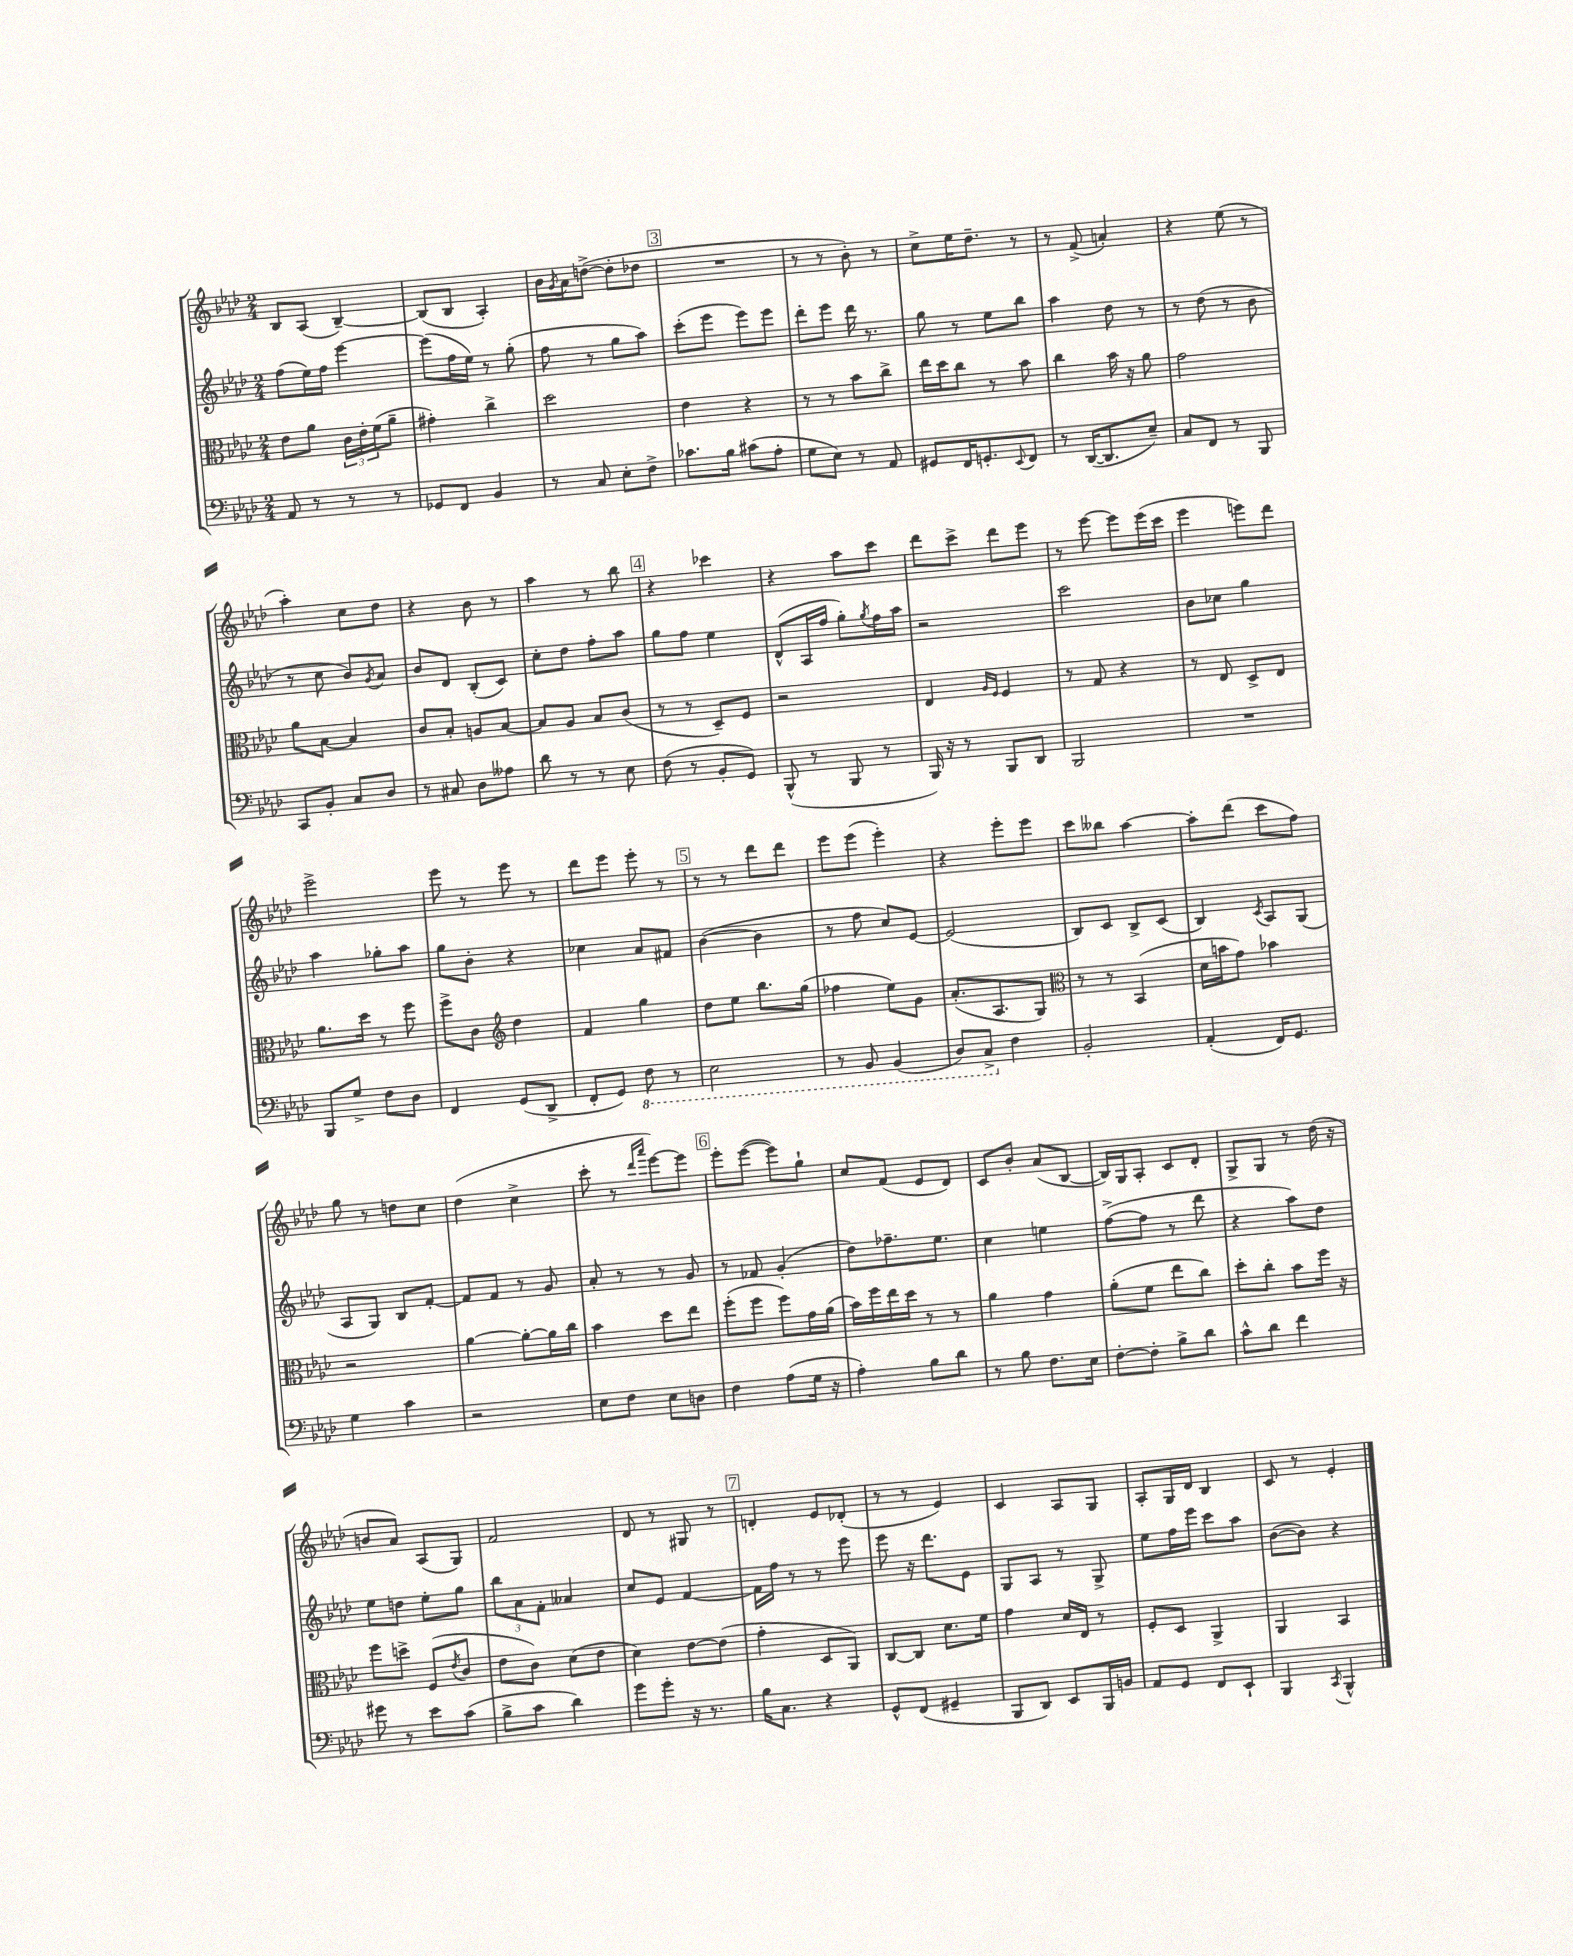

**kern	**kern	**kern	**kern
*staff4	*staff3	*staff2	*staff1
*clefF4	*clefC3	*clefG2	*clefG2
*k[b-e-a-d-]	*k[b-e-a-d-]	*k[b-e-a-d-]	*k[b-e-a-d-]
*M2/4	*M2/4	*M2/4	*M2/4
8AA-	8e-	(8ff	8B-
8r	8a-	16ee-)	(8A-
.	.	16ff	.
8r	24c	[4eee-	[4B-~)
.	24e-'	.	.
.	(24f	.	.
8r	8a-~	.	.
=	=	=	=
8GG-	4g#')	(8eee-]	(8B-]
8FF	.	16ff	8B-
.	.	16ee-)	.
4BB-	4cc^	8r	4A-')
.	.	(8gg'	.
=	=	=	=
8r	2dd-	8ff	16b-
.	.	.	8qg
.	.	.	16a-
8C	.	8r	([8dd^
8E-'	.	8gg	8dd']
8F^	.	8aa-)	8dd-
=	=	=	=
8.c-	4e-	(8ccc'	2r
.	.	8eee-	.
16B-	.	.	.
(8c#	4r	8eee-)	.
8A-'	.	8eee-	.
=	=	=	=
8G	8r	8ddd-'	8r
8E-)	8r	8eee-	8r
8r	8b-	16ddd-	8b-')
.	.	8.r	.
8AA-	8cc^	.	8r
=	=	=	=
8GG#	16ee-	8gg	8cc^
.	16dd-	.	.
16FF	8cc	8r	16ee-
8.GG'	.	.	8.dd-~
.	8r	8ee-	.
8qqEE-	.	.	.
8FF	8b-	8bb-	8r
=	=	=	=
8r	4cc	4aa-	8r
([16DD-	.	.	(8f^
8.DD-]	.	.	.
.	16b-	8dd-	4a')
.	16r	.	.
8E-~)	8a-	8r	.
=	=	=	=
8C	2g	8r	4r
8FF	.	(8dd-	.
8r	.	8r	(8ee-
8BBB-	.	8b-	8r
=	=	=	=
8CC	8a-	8r	4aa-')
8BB-'	[8B-	8cc	.
8C	4B-]	8b-)	8cc
.	.	8qg	.
8D-	.	8a-	8dd-
=	=	=	=
8r	8c	8b-	4r
8C#	8B-'	8d-	.
8D-	8A	(8B-'	8b-
8A--	[8B-	8c)	8r
=	=	=	=
8d-	8B-]	8cc'	4aa-
8r	8A-	8dd-	.
8r	8B-	8ff'	8r
8E-	(8c	8aa-	8bb-
=	=	=	=
(8F	8r	8gg	4r
8r	8r	8ff	.
8BB-'	8D-~)	4ee-	4ccc-
8GG)	8F	.	.
=	=	=	=
(8BBB-^^	2r	(8d-^^	4r
8r	.	16A-	.
.	.	16ff	.
8BBB-	.	8gg')	8aa-
.	.	8qgg	.
8r	.	16ff	8ccc
.	.	16aa-	.
=	=	=	=
16BBB-)	4E-	2r	8ddd-
16r	.	.	.
8r	.	.	8ccc^
.	16qqA-	.	.
.	16qqF	.	.
8BBB-	4F	.	8ddd-
8DD-	.	.	8eee-
=	=	=	=
2BBB-	8r	2ccc	8r
.	8G	.	[8eee-
.	4r	.	8eee-]
.	.	.	(16eee-
.	.	.	16ccc
=	=	=	=
2r	8r	8b-	4eee-
.	8E-	8cc-	.
.	8D-^	4gg	8eee)
.	8E-	.	8ddd-
=	=	=	=
8BBB-	8.a-	4aa-	2eee-^
8G^	.	.	.
.	16dd-	.	.
8F	8r	8gg-'	.
8D-	8ff	8aa-	.
=	=	=	=
4FF	8ff^	8gg	8eee-
.	8c	8b-'	8r
*	*clefG2	*	*
(8GG	4dd-	4r	8eee-
8DD-^	.	.	8r
=	=	=	=
8FF'	4f	4cc-	8ddd-
8GG)	.	.	8eee-
8FF	4gg	8a-	8eee-'
8r	.	8f#	8r
=	=	=	=
2EE-	8dd-	([4b-	8r
.	8ee-	.	8r
.	8.bb-	4b-]	8ddd-
.	.	.	8ddd-
.	(16gg	.	.
=	=	=	=
8r	4ff-	8r	8eee-
8BBB-	.	8ff	(8eee-
(4BBB-	8ee-)	8cc)	4eee-')
.	8g	[8e-	.
=	=	=	=
8DD-)	(8.a-'	(2e-]	4r
8CC^	.	.	.
.	8.A-	.	.
4F	.	.	8eee-'
.	8G)	.	8eee-
=	=	=	=
*	*clefC3	*	*
2BB-'	8r	8B-)	8ccc
.	8r	8c	8bb--
.	(4BB-	8B-^	[4aa-
.	.	(8c	.
=	=	=	=
(4AA-'	16d-	4B-)	8aa-']
.	16b	.	.
.	8g)	.	(8ddd-
.	.	8qc	.
16FF)	4b-	8A-	8ccc
8.GG	.	.	.
.	.	(8G	8ff)
=	=	=	=
4G	2r	8A-	8gg
.	.	8G)	8r
4c	.	8B-	8dd
.	.	[8f'	8cc
=	=	=	=
2r	[4a-	8f]	(4dd-
.	.	8f	.
.	8a-'_	8r	4cc^
.	16a-]	8g	.
.	16cc	.	.
=	=	=	=
8E-	4b-	8a-'	8ccc'
8F	.	8r	8r
.	.	.	16qqddd-
.	.	.	16qqaaa-
8E-	8dd-	8r	[8eee-)
8D	8ee-	8g	8eee-]
=	=	=	=
4F	(8ff'	8r	8eee-'
.	8ff	8f-	([8eee-
(8A-	8ff)	(4g'	8eee-])
16G	16g	.	8gg`
16r	(16a-	.	.
=	=	=	=
4A-')	16b-)	8dd-)	8cc
.	16ff	.	.
.	16ee-	8.ff-~	(8f
.	16dd-	.	.
8B-	8r	.	8e-
.	.	8.ee-	.
8d-	8r	.	8d-)
=	=	=	=
8r	4a-	4cc	8c
8B-	.	.	8b-'
8.F	4g	4ee	(8a-
.	.	.	[8B-
16E-	.	.	.
=	=	=	=
[8F'	(8a-'	([8ff^	16B-])
.	.	.	16G
8F']	8f	8ff]	8A-'
8B-^	8ee-	8r	8c
8d-	8cc)	8ddd-	8d-'
=	=	=	=
8c^^	8dd-'	4r	8G^
8d-	8cc'	.	8G
4f	8b-	8aa-)	8r
.	16ff	8dd-	(16dd-
.	16r	.	16r
=	=	=	=
8g#	8ff	8ee-	8b
8r	8dd^	8dd	8a-)
8e-	(8F	8ee-'	(8A-
.	8qe-	.	.
(8c	8c	8gg	8G)
=	=	=	=
8B-^	8e-	12bb-	2f
.	.	12a-	.
8c	8c)	.	.
.	.	12f'	.
4d-)	(8d-	4a--	.
.	8e-	.	.
=	=	=	=
8g	4d-)	8cc	8d-
8g'	.	8e-	8r
16r	[8e-	[4f	8G#
8.r	.	.	.
.	(8e-]	.	8r
=	=	=	=
16B-	4g'	16f]	4d'
8.C	.	16ff	.
.	.	8r	.
4r	8D-	8r	8e-
.	8AA-)	8eee-	(8d-'
=	=	=	=
8GG^^	[8C	8eee-	8r
(8FF	8C]	16r	8r
.	.	8.ddd-	.
4GG#~	8.d-	.	4e-)
.	.	8e-	.
.	16f	.	.
=	=	=	=
8BBB-	4g	8G	4c
8DD-)	.	8A-	.
8EE-	16d-	8r	8A-
.	16E-	.	.
16BBB-	8r	8G^	8G
16BB	.	.	.
=	=	=	=
8AA-	8F'	8ee-	8A-'
8GG	8D-	16ff	16G
.	.	16eee-	16d-
8FF	4AA-^	8ccc	4B-
8EE-`	.	8aa-	.
=	=	=	=
4BBB-	4AA-	([8b-	8c
.	.	8b-])	8r
8qCC	.	.	.
4BBB-^^	4BB-	4r	4e-'
==	==	==	==
*-	*-	*-	*-
